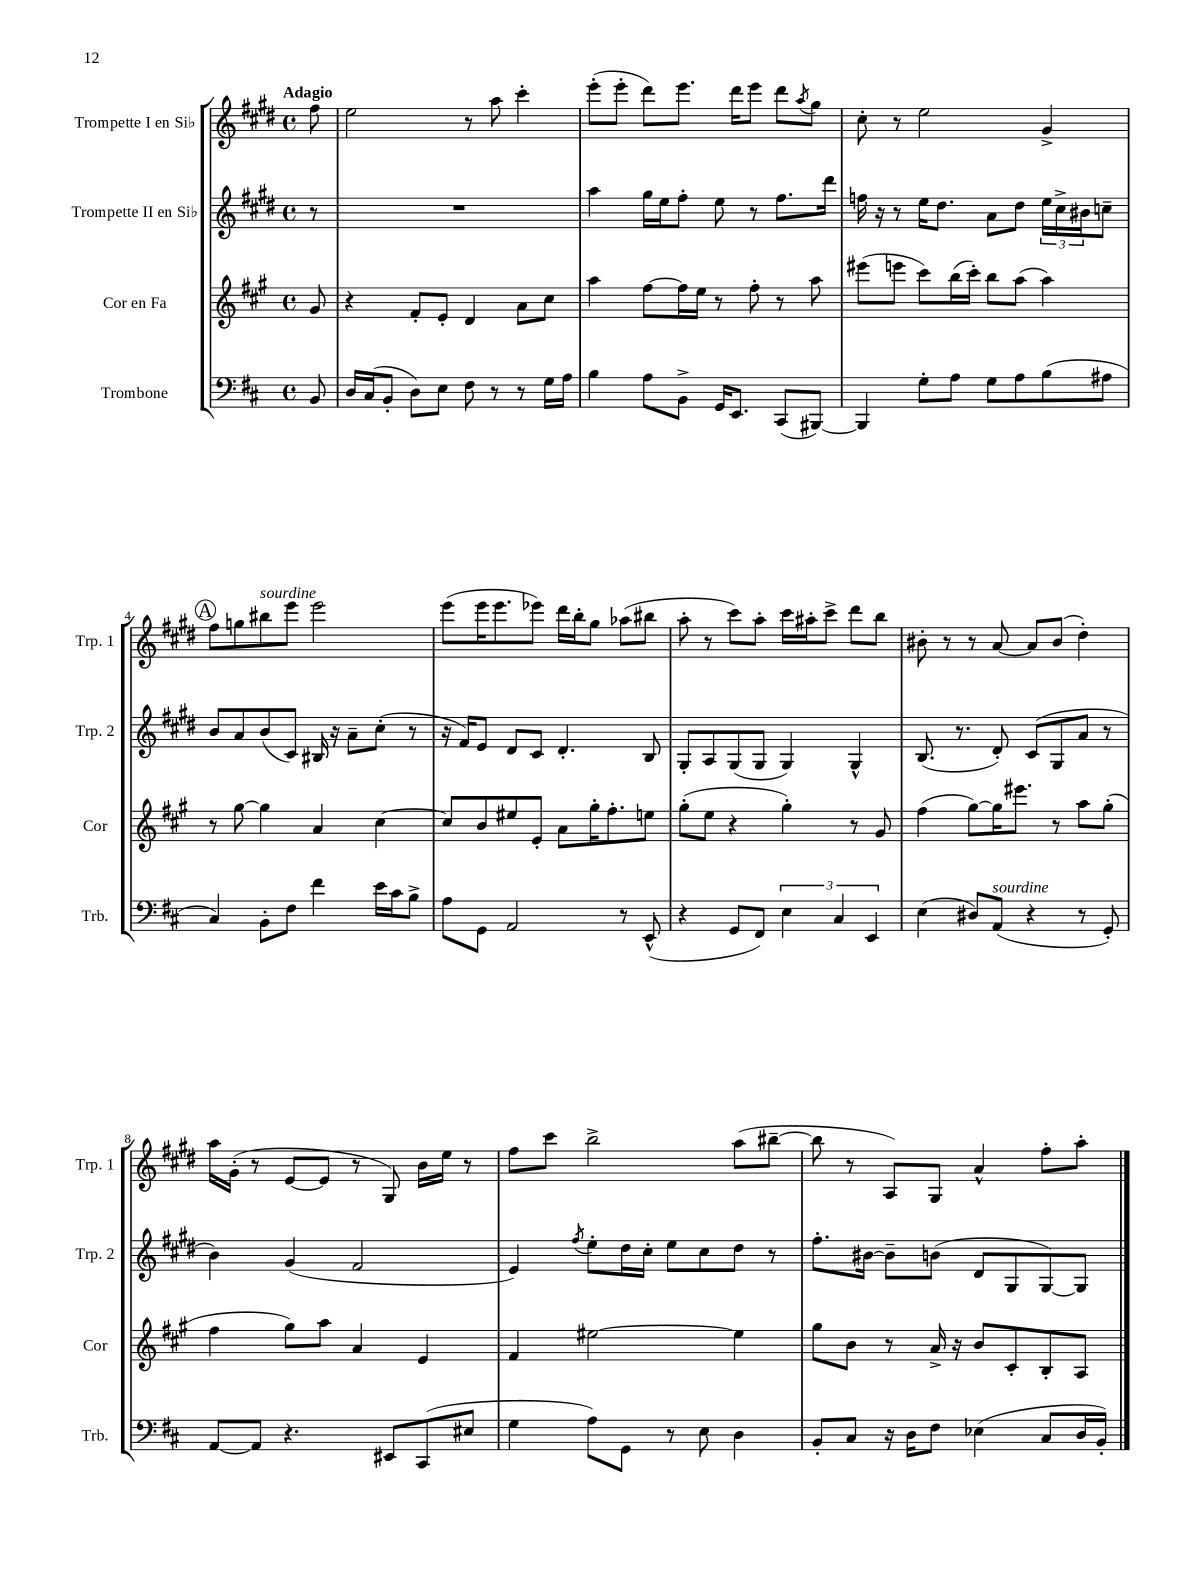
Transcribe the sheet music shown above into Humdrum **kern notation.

**kern	**kern	**kern	**kern
*staff4	*staff3	*staff2	*staff1
*clefF4	*clefG2	*clefG2	*clefG2
*k[f#c#]	*k[f#c#g#]	*k[f#c#g#d#]	*k[f#c#g#d#]
*M4/4	*M4/4	*M4/4	*M4/4
*met(c)	*met(c)	*met(c)	*met(c)
8BB/	8g#/	8r	8ff#\
=	=	=	=
16D/LL	4r	1r	2ee\
(16C#/J	.	.	.
8BB'/J	.	.	.
8D\L)	8f#'/L	.	.
8E\J	8e'/J	.	.
8F#\	4d/	.	8r
8r	.	.	8aa\
8r	8a\L	.	4ccc#'\
16G\LL	8cc#\J	.	.
16A\JJ	.	.	.
=	=	=	=
4B\	4aa\	4aa\	(8eee'\L
.	.	.	8eee'\J
8A\L	[8ff#\L	16gg#\LL	8ddd#\L)
.	.	16ee\J	.
8BB^\J	16ff#\]L	8ff#'\J	8.eee\J
.	16ee\JJ	.	.
16GG/LK	8r	8ee\	.
8.EE/J	.	.	16ddd#\LK
.	8ff#'\	8r	8eee\J
(8CC#/L	8r	8.ff#\L	8ddd#\L
.	.	.	8qaa/
[8BBB#/J)	8aa\	.	8gg#\J
.	.	16ddd#\Jk	.
=	=	=	=
4BBB#/]	(8eee#\L	16ff\	8cc#'\
.	.	16r	.
.	8eee\J	8r	8r
8G'\L	8ccc#\L)	16ee\LK	2ee\
.	.	8.dd#\J	.
8A\J	(16bb\L	.	.
.	16ccc#'\JJ)	.	.
8G\L	8bb\L	8a\L	.
8A\	(8aa\J	8dd#\J	.
(8B\	4aa\)	24ee\LL	4g#^/
.	.	24cc#^\	.
.	.	24b#\J	.
8A#\J	.	8cc~\J	.
=	=	=	=
4C#/)	8r	8b/L	8ff#\L
.	[8gg#\	8a/	8gg\
8BB'\L	4gg#\]	(8b/	8bb#\
8F#\J	.	8c#/J)	8eee\J
4f#\	4a/	16B#/	2eee\
.	.	16r	.
.	.	8a~\L	.
16e\LL	[4cc#\	(8cc#'\J	.
16c#\J	.	.	.
8B^\J	.	8r	.
=	=	=	=
8A\L	8cc#/]L	16r	(8eee\L
.	.	16f#/LK)	.
8GG\J	8b/	8e/J	16eee\K
.	.	.	8.eee\
2AA/	8ee#/	8d#/L	.
.	8e'/J	8c#/J	8eee-\J)
.	8a\L	4.d#'/	16ddd#\LL
.	.	.	16bb'\J
.	16gg#'\K	.	8gg#\J
.	8.ff#'\	.	.
8r	.	.	(8aa-\L
(8EE^^/	8ee\J	8B/	8bb#\J
=	=	=	=
4r	(8gg#'\L	8G#'/L	8aa'\
.	8ee\J	8A/	8r
8GG/L	4r	(8G#/	8ccc#\L)
8FF#/J)	.	8G#/J	8aa'\J
6E\	4gg#'\)	4G#/)	16ccc#\LL
.	.	.	16aa#'\J
.	.	.	8ccc#^\J
6C#/	.	.	.
.	8r	4G#^^/	8ddd#\L
6EE/	.	.	.
.	8g#/	.	8bb\J
=	=	=	=
(4E\	(4ff#\	(8.B/	8b#'\
.	.	.	8r
.	.	8.r	.
8D#/L)	[8gg#\L)	.	8r
(8AA/J	16gg#\]K	8d#'/)	[8a/
.	8.eee#\J	.	.
4r	.	(8c#/L	8a/]L
.	8r	8G#/	(8b#/J
8r	8aa\L	8a/J	4dd#'\)
8GG'/)	(8gg#'\J	8r	.
=	=	=	=
[8AA/L	4ff#\	4b\)	16aa\LL
.	.	.	(16g#'\JJ
8AA/]J	.	.	8r
4.r	8gg#\L)	(4g#/	[8e/L
.	8aa\J	.	8e/]J
.	4a/	2f#/	8r
8EE#/L	.	.	8G#/)
(8CC#/	4e/	.	16b\LL
.	.	.	16ee\JJ
8E#/J	.	.	8r
=	=	=	=
4G\	4f#/	4e/)	8ff#\L
.	.	.	8ccc#\J
.	.	8qff#/	.
8A\L)	[2ee#\	8ee'\L	2bb^\
8GG\J	.	16dd#\L	.
.	.	16cc#'\JJ	.
8r	.	8ee\L	.
8E\	.	8cc#\	.
4D\	4ee#\]	8dd#\J	(8aa\L
.	.	8r	[8bb#~\J
=	=	=	=
8BB'/L	8gg#\L	8.ff#'\L	8bb#\]
8C#/J	8b\J	.	8r
.	.	[16b#\Jk	.
16r	8r	8b#~\]L	8A/L)
16D\LK	.	.	.
8F#\J	16a^/	(8b\J	8G#/J
.	16r	.	.
(4E-\	8b/L	8d#/L	4a^^/
.	8c#'/	8G#/	.
8C#/L	8B'/	[8G#/)	8ff#'\L
16D/L	8A/J	8G#/]J	8aa'\J
16BB'/JJ)	.	.	.
==	==	==	==
*-	*-	*-	*-
